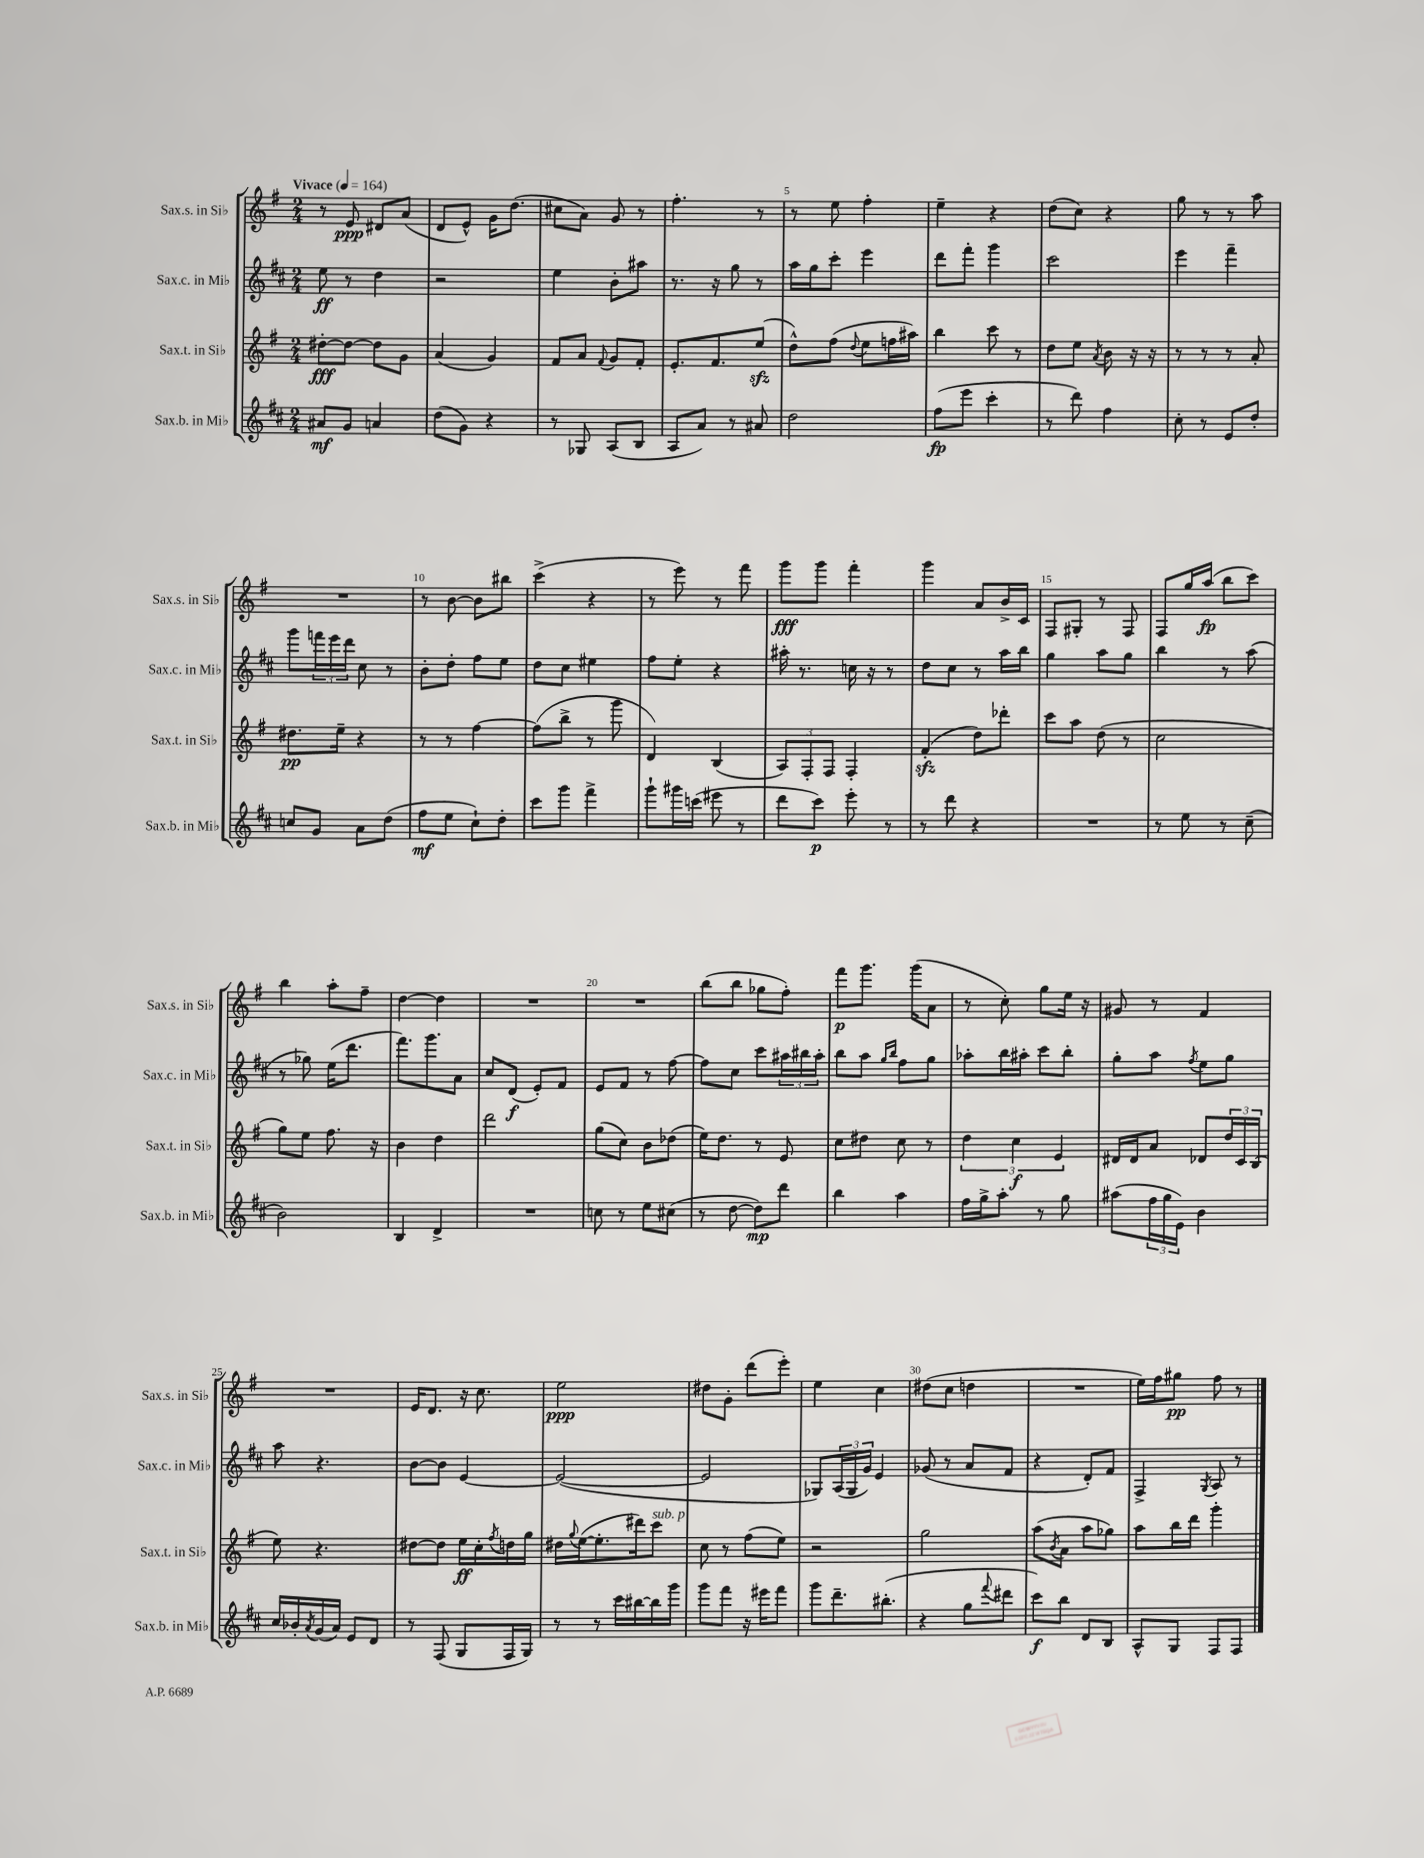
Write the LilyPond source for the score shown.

<<
\new StaffGroup <<
\new Staff = "s0" \with { instrumentName = "Sax.s. in Sib" shortInstrumentName = "Sax.s. in Sib" } {
    \clef treble \key g \major \numericTimeSignature \time 2/4 \tempo "Vivace" 4 = 164
    r8 e'8\ppp dis'8 a'8( |
    d'8 e'8-^) g'16 d''8.( |
    cis''8 a'8) g'8 r8 |
    fis''4.-. r8 |
    r8 e''8 fis''4-. |
    e''4-- r4 |
    d''8( c''8) r4 |
    g''8 r8 r8 a''8 |
    R2 |
    r8 b'8~ b'8 bis''8 |
    c'''4->( r4 |
    r8 e'''8) r8 fis'''8 |
    g'''8\fff g'''8 fis'''4-. |
    g'''4 a'8 b'16-> c'16 |
    fis8 gis8-. r8 fis8 |
    fis8 g''16 a''16\fp( b''8 c'''8) |
    b''4 a''8-. fis''8-- |
    d''4~ d''4 |
    R2 |
    R2 |
    b''8( b''8 ges''8 fis''8-.) |
    fis'''8\p g'''8. g'''16( a'8 |
    r8 c''8-.) g''8 e''16 r16 |
    gis'8 r8 fis'4 |
    R2 |
    e'16 d'8. r16 c''8. |
    e''2\ppp |
    dis''8 g'8-. d'''8( e'''8-.) |
    e''4 c''4 |
    dis''8( c''8 d''4 |
    R2 |
    e''16) fis''16 gis''8\pp fis''8 r8 \bar "|." |
}
\new Staff = "s1" \with { instrumentName = "Sax.c. in Mib" shortInstrumentName = "Sax.c. in Mib" } {
    \clef treble \key d \major \numericTimeSignature \time 2/4
    e''8\ff r8 d''4 |
    r2 |
    e''4 b'8-. ais''8 |
    r8. r16 g''8 r8 |
    a''16 g''16 cis'''8-. e'''4 |
    d'''8 fis'''8-. g'''4 |
    cis'''2 |
    e'''4 fis'''4-- |
    g'''8 \tuplet 3/2 { f'''16 e'''16 d'''16 } cis''8 r8 |
    b'8-. d''8-. fis''8 e''8 |
    d''8 cis''8 eis''4 |
    fis''8 e''8-. r4 |
    ais''16-. r8. c''16 r16 r8 |
    d''8 cis''8 r8 a''16 b''16 |
    g''4 a''8 g''8 |
    b''4 r8 a''8( |
    r8 ges''8) e''16( d'''8. |
    fis'''8.) g'''8. a'8 |
    cis''8 d'8\f( e'8-.) fis'8 |
    e'8 fis'8 r8 fis''8~ |
    fis''8 cis''8 cis'''8 \tuplet 3/2 { ais''16 bis''16 ais''16-. } |
    b''8 a''8 \grace { g''16 b''16 } fis''8 g''8 |
    aes''8-. b''16 ais''16-. cis'''8 b''8-. |
    g''8-. a''8 \acciaccatura { fis''8 } e''8 g''8 |
    a''8 r4. |
    b'8~ b'8 e'4~ |
    e'2~( |
    e'2 |
    ges8) \tuplet 3/2 { a16( ges16 g'16) } e'4 |
    ges'8( r8 a'8 fis'8 |
    r4 d'8-.) fis'8 |
    fis4-> \acciaccatura { g8 } a8 r8 \bar "|." |
}
\new Staff = "s2" \with { instrumentName = "Sax.t. in Sib" shortInstrumentName = "Sax.t. in Sib" } {
    \clef treble \key g \major \numericTimeSignature \time 2/4
    dis''8~-.\fff dis''8~ dis''8 g'8 |
    a'4( g'4) |
    fis'8 a'8 \appoggiatura { fis'8 } g'8 fis'8-. |
    e'8.-. fis'8. e''8\sfz( |
    d''8-^) fis''8( \appoggiatura { d''8 } e''8 f''16 ais''16) |
    b''4 c'''8 r8 |
    d''8 e''8 \acciaccatura { a'8 } b'8 r16 r16 |
    r8 r8 r8 a'8-. |
    dis''8.\pp e''16-- r4 |
    r8 r8 fis''4~ |
    fis''8( b''8-> r8 g'''8 |
    d'4) b4( |
    \tuplet 3/2 { a8) fis8-. fis8 } fis4-. |
    fis'4-.\sfz( d''8) des'''8-. |
    c'''8 a''8 d''8( r8 |
    c''2 |
    g''8) e''8 fis''8. r16 |
    b'4 d''4 |
    d'''2 |
    g''8( c''8) b'8 des''8( |
    e''16) d''8. r8 e'8 |
    c''8 dis''8 c''8 r8 |
    \tuplet 3/2 { d''4 c''4\f e'4 } |
    dis'16 dis'16 a'8 des'8 \tuplet 3/2 { d''16 c'16 b16( } |
    e''8) r4. |
    dis''8~ dis''8 e''16\ff c''16-. \acciaccatura { fis''8 } d''16 g''16 |
    dis''16 \appoggiatura { g''8 } e''16~( e''8.-. dis'''16) c'''8^\markup { \italic "sub. p" } |
    c''8 r8 fis''8( e''8) |
    r2 |
    g''2 |
    a''8( \acciaccatura { b'8 } a'8 a''8 ges''8) |
    a''8 b''16 d'''16 g'''4-. \bar "|." |
}
\new Staff = "s3" \with { instrumentName = "Sax.b. in Mib" shortInstrumentName = "Sax.b. in Mib" } {
    \clef treble \key d \major \numericTimeSignature \time 2/4
    ais'8\mf g'8 a'4 |
    d''8( g'8) r4 |
    r8 ges8 a8( b8 |
    a8 a'8) r8 ais'8 |
    d''2 |
    fis''8\fp( e'''8 cis'''4-. |
    r8 d'''8) fis''4 |
    cis''8-. r8 e'8 d''8-. |
    c''8 g'8 a'8 d''8( |
    fis''8\mf e''8 cis''8-!) d''8-. |
    cis'''8 g'''8 fis'''4-> |
    g'''8-! gis'''16 c'''16( eis'''8 r8 |
    d'''8 cis'''8\p) e'''8-. r8 |
    r8 d'''8 r4 |
    R2 |
    r8 e''8 r8 cis''8--( |
    b'2) |
    b4 d'4-> |
    R2 |
    c''8 r8 e''8 cis''8( |
    r8 d''8~ d''8\mp) d'''8 |
    b''4 a''4 |
    fis''16 g''16-> a''8-. r8 g''8 |
    ais''8( \tuplet 3/2 { fis''16 g''16 e'16) } b'4 |
    cis''16 bes'16-. \acciaccatura { a'8 } g'16( a'16) e'8 d'8 |
    r8 fis8( g8 fis16 g16) |
    r8 r8 cis'''16 bis''16~ bis''16 g'''16 |
    g'''8 fis'''8 r16 eis'''16 fis'''8 |
    g'''8 d'''8.-- bis''8.-.( |
    r4 g''8 \appoggiatura { fis'''8 } dis'''8 |
    cis'''8\f) b''8 d'8 b8 |
    a8-^ g8 fis8 fis8 \bar "|." |
}
>>
>>
\layout { \context { \Score \override BarNumber.break-visibility = ##(#f #t #t) barNumberVisibility = #(every-nth-bar-number-visible 5) } }
